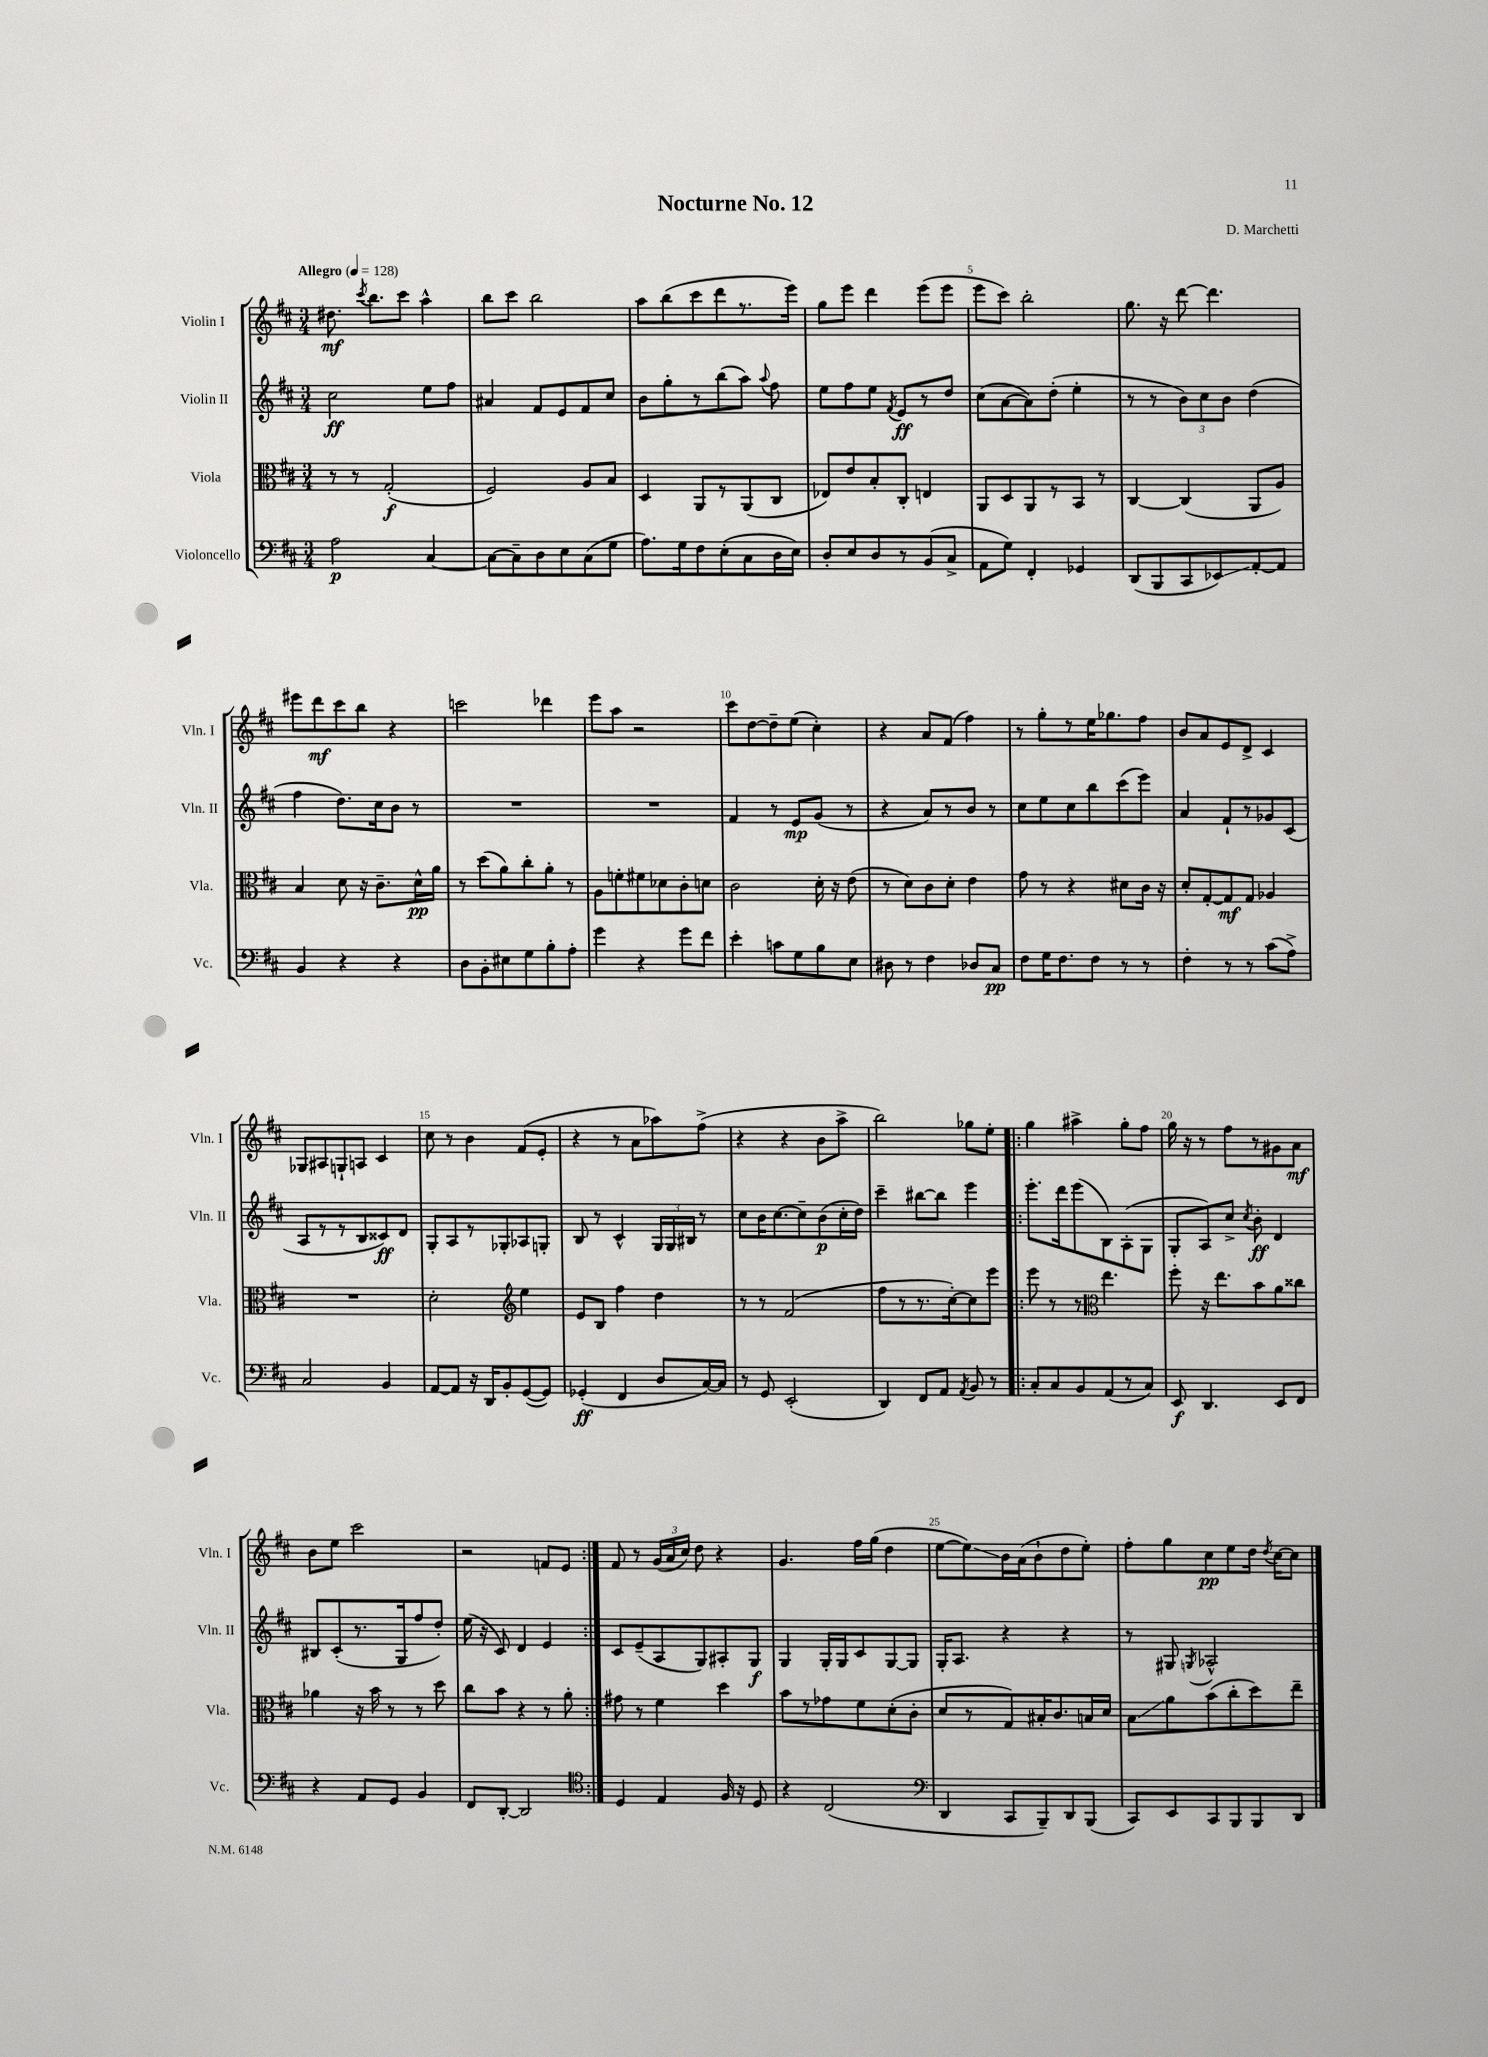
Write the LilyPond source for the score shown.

\header { title = "Nocturne No. 12" composer = "D. Marchetti" }
<<
\new StaffGroup <<
\new Staff = "s0" \with { instrumentName = "Violin I" shortInstrumentName = "Vln. I" } {
    \clef treble \key d \major \numericTimeSignature \time 3/4 \tempo "Allegro" 4 = 128
    \autoBeamOff dis''8.\mf \acciaccatura { cis'''8 } b''8.[ cis'''8] a''4-^ |
    b''8[ cis'''8] b''2 |
    a''8[ b''8( cis'''8 d'''8 r8. e'''16]) |
    g''8[ e'''8] d'''4 e'''8[( e'''8] |
    e'''8[ cis'''8]) b''2-. |
    g''8. r16 d'''8~ d'''4. |
    eis'''8[ d'''8\mf cis'''8 b''8] r4 |
    c'''2 des'''4 |
    e'''8[ a''8] r2 |
    cis'''8[ d''8~ d''8-- e''8]( cis''4-.) |
    r4 a'8[ fis'8]( fis''4) |
    r8 g''8[-. r8 e''16 ges''8. fis''8] |
    b'8[ a'8 e'8 d'8]-> cis'4 |
    ges8[ ais8 g8-! a8] cis'4 |
    cis''8 r8 b'4 fis'8[( e'8]-. |
    r4 r8 a'8[ aes''8) fis''8]->( |
    r4 r4 b'8[ a''8]-> |
    b''2) ges''8[ e''8]-. |
    \repeat volta 2 { g''4 ais''4-> g''8[-. fis''8] |
    g''16 r16 r8 fis''8[ r8 gis'8 a'8]\mf |
    b'8[ e''8] cis'''2 |
    r2 f'8[ e'8] | }
    fis'8 r8 \tuplet 3/2 { g'16[( a'16 cis''16]) } d''8 r4 |
    g'4. fis''16[ g''16]( d''4 |
    e''8[~ e''8\glissando) b'16 a'16( b'8-! d''8 e''8]-.) |
    fis''8[-. g''8 cis''8\pp e''8 d''16] \acciaccatura { d''8 } cis''16[~ cis''8] \bar "|." |
}
\new Staff = "s1" \with { instrumentName = "Violin II" shortInstrumentName = "Vln. II" } {
    \clef treble \key d \major \numericTimeSignature \time 3/4
    \autoBeamOff cis''2\ff e''8[ fis''8] |
    ais'4 fis'8[ e'8 fis'8 cis''8] |
    b'8[ g''8-. r8 b''8( a''8]) \appoggiatura { a''8 } fis''8 |
    e''8[ fis''8 e''8] \acciaccatura { fis'8 } e'8[\ff r8 d''8] |
    cis''8[( a'8~ a'8) d''8]-.( e''4-. |
    r8 r8 \tuplet 3/2 { b'8[) cis''8 b'8] } d''4( |
    fis''4 d''8.[) cis''16 b'8] r8 |
    R2. |
    R2. |
    fis'4 r8 e'8[\mp g'8]( r8 |
    r4 a'8[) r8 b'8] r8 |
    cis''8[ e''8 cis''8 b''8 cis'''8( e'''8]) |
    a'4 fis'8[-! r8 ges'8 cis'8]( |
    a8[ r8 r8 b8 cisis'8\ff) d'8] |
    g8[-. a8 r8 ges8-. aes8 g8]-. |
    b8 r8 cis'4-^ \tuplet 3/2 { g16[ g16 bis16] } r8 |
    cis''8[ b'16 cis''8.~ cis''8-- b'8\p( cis''16-. d''16]) |
    cis'''4-- bis''8[~ bis''8] e'''4 |
    \repeat volta 2 { e'''8.[-. d'''16 e'''8( b8) a8-.( g8] |
    g8[-. a8) cis''8]-> \acciaccatura { cis''8 } b'8-.\ff d'4 |
    bis8[ cis'8-.( r8. g16 fis''8 d''8]-.) |
    e''16( r16 cis'8) d'4 e'4 | }
    cis'8[ e'8--( a8 g8) ais8-. g8]\f |
    g4 g16[-. g16 cis'8 g8~ g8] |
    g16[-. a8.] r4 r4 |
    r8 gis8 \acciaccatura { g8 } aes2-^ \bar "|." |
}
\new Staff = "s2" \with { instrumentName = "Viola" shortInstrumentName = "Vla." } {
    \clef alto \key d \major \numericTimeSignature \time 3/4
    \autoBeamOff r8 r8 g2-.\f( |
    fis2) a8[ b8] |
    d4 a,8[ r8 a,8( cis8] |
    ees8[) e'8 b8-. cis8]-. e4 |
    a,8[ d8 a,8 r8 b,8] r8 |
    cis4~ cis4( a,8[ a8]) |
    b4 d'8 r16 cis'8.[-- d'16-^\pp a'16] |
    r8 d''8[( a'8) cis''8-. a'8]-. r8 |
    a8[ f'8-. fis'8 des'8 cis'8-. d'8] |
    cis'2 d'16-. r16 e'8( |
    r8 d'8[) cis'8 d'8]-. e'4 |
    g'8 r8 r4 dis'8[ cis'16] r16 |
    d'8[-. g8~-. g8\mf g8] aes4 |
    R2. |
    d'2-. \clef treble e''4 |
    e'8[ b8] fis''4 d''4 |
    r8 r8 fis'2( |
    fis''8[ r8 r8. cis''16~-.) cis''8 e'''8] |
    \repeat volta 2 { e'''8 r8 r8 \clef alto e''4. |
    fis''8-. r16 e''8.[ b'8 a'8 cisis''8] |
    aes'4 r16 b'16 r8 r8 d''8 |
    cis''8[ b'8] r4 r8 a'8-. | }
    gis'8 r8 fis'4 d''4 |
    b'8[ r8 ges'8 fis'8 d'8-.( cis'8]-. |
    d'8[ r8 g8) bis16-. cis'8. b16 d'16] |
    b8[\glissando a'8 b'8( cis''8-. d''8) e''8]-- \bar "|." |
}
\new Staff = "s3" \with { instrumentName = "Violoncello" shortInstrumentName = "Vc." } {
    \clef bass \key d \major \numericTimeSignature \time 3/4
    \autoBeamOff a2\p cis4~ |
    cis8[~ cis8-- d8 e8 cis8( g8] |
    a8.[) g16 fis8 e8-.( cis8 d16 e16]) |
    d8[-. e8 d8 r8 b,8( cis8]-> |
    a,8[ g8]) fis,4-. ges,4 |
    d,8[( b,,8 cis,8 ees,8\glissando) a,8~-. a,8] |
    b,4 r4 r4 |
    d8[ b,8-. eis8 g8 b8-. a8]-. |
    g'4 r4 g'8[ fis'8] |
    e'4-. c'8[ g8 b8 e8] |
    dis8 r8 fis4 des8[ cis8]\pp |
    fis8[ g16 fis8. fis8] r8 r8 |
    fis4-. r8 r8 cis'8[( a8]->) |
    cis2 b,4 |
    a,8[~ a,8] r16 d,16[ b,8-. g,8~( g,8]) |
    ges,4-.\ff( fis,4 d8[ cis16~) cis16] |
    r8 g,8 e,2-.( |
    d,4) fis,8[ a,8] \acciaccatura { a,8 } b,8 r8 |
    \repeat volta 2 { cis8[-. cis8 b,8 a,8( r8 cis8]) |
    e,8\f d,4. e,8[ fis,8] |
    r4 a,8[ g,8] b,4 |
    fis,8[ d,8]~-. d,2 | }
    \clef tenor d4 e4 fis16 r16 d8 |
    r4 cis2( |
    \clef bass d,4 cis,8[ b,,8--) d,8 b,,8]( |
    cis,8[) e,8 cis,8 b,,8 b,,8 d,8] \bar "|." |
}
>>
>>
\layout { \context { \Score \override BarNumber.break-visibility = ##(#f #t #t) barNumberVisibility = #(every-nth-bar-number-visible 5) } }
